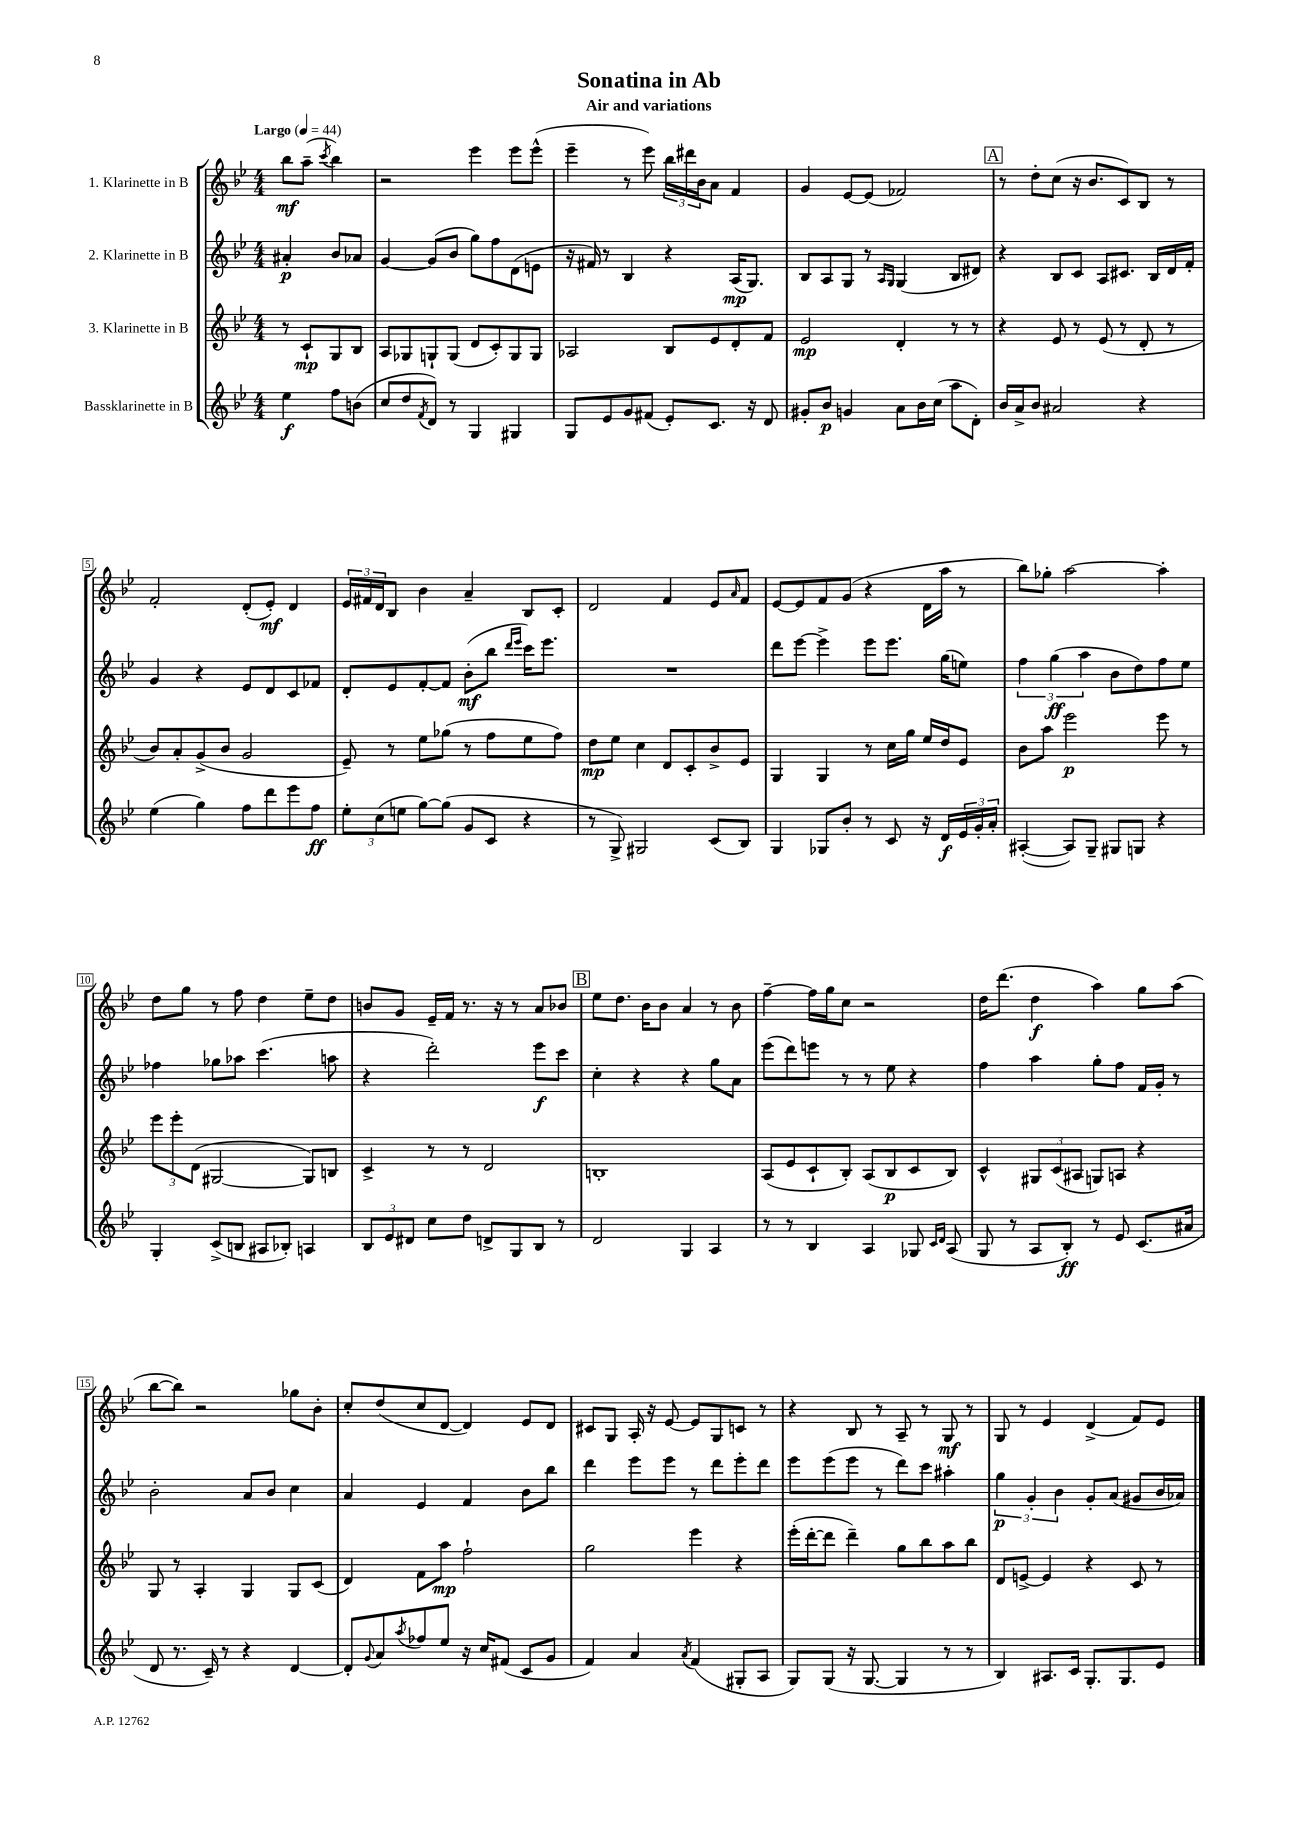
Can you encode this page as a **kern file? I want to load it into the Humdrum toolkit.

**kern	**dynam	**kern	**dynam	**kern	**dynam	**kern	**dynam
*part4	*part4	*part3	*part3	*part2	*part2	*part1	*part1
*staff4	*staff4	*staff3	*staff3	*staff2	*staff2	*staff1	*staff1
*I"Bassklarinette in B	*	*I"3. Klarinette in B	*	*I"2. Klarinette in B	*	*I"1. Klarinette in B	*
*clefG2	*	*clefG2	*	*clefG2	*	*clefG2	*
*k[b-e-]	*	*k[b-e-]	*	*k[b-e-]	*	*k[b-e-]	*
*M4/4	*	*M4/4	*	*M4/4	*	*M4/4	*
*MM44	*	*MM44	*	*MM44	*	*MM44	*
=	=	=	=	=	=	=	=
!	!	!	!	!	!	!LO:TX:a:B:t=Largo	!
4ee-\	f	8r	.	4a#X'/	p	8bb-\L	mf
.	.	8c`/L	mp	.	.	(8aa~\J	.
.	.	.	.	.	.	8qccc/	.
8ff\L	.	8G/	.	8b-/L	.	4bb-\)	.
(8bn\J	.	8B-/J	.	8a-X/J	.	.	.
=1	=1	=1	=1	=1	=1	=1	=1
8cc/L	.	8A/L	.	[4g/	.	2r	.
8dd/	.	8G-X/	.	.	.	.	.
8qf/	.	.	.	.	.	.	.
8d/J)	.	8Gn`/	.	(8g/L]	.	.	.
8r	.	(8G/J	.	8b-/J	.	.	.
4G/	.	8d/L	.	8gg\L)	.	4eee-\	.
.	.	8c'/)	.	8ff\	.	.	.
4G#X/	.	8G/	.	(8d\	.	8eee-\L	.
.	.	8G/J	.	8en\J	.	(8eee-^^\J	.
=2	=2	=2	=2	=2	=2	=2	=2
8G/L	.	2A-X/	.	16r	.	4eee-~\	.
.	.	.	.	16f#X/)	.	.	.
8e-/	.	.	.	8r	.	.	.
8g/	.	.	.	4B-/	.	8r	.
(8f#X/J	.	.	.	.	.	8eee-\)	.
8e-'/L)	.	8B-/L	.	4r	.	24bb-\LL	.
.	.	.	.	.	.	24ddd#X\	.
.	.	.	.	.	.	24b-\J	.
8.c/J	.	8e-/	.	.	.	8a\J	.
.	.	8d'/	.	(16A/KL	mp	4f/	.
16r	.	.	.	8.G/J)	.	.	.
8d/	.	8f/J	.	.	.	.	.
=3	=3	=3	=3	=3	=3	=3	=3
8g#X'/L	.	2e-/	mp	8B-/L	.	4g/	.
8b-/J	p	.	.	8A/	.	.	.
4gn/	.	.	.	8G/J	.	[8e-/L	.
.	.	.	.	8r	.	(8e-/J]	.
.	.	.	.	16qqA/LL	.	.	.
.	.	.	.	16qqG/JJ	.	.	.
8a\L	.	4d'/	.	(4G/	.	2f-X/)	.
16b-\L	.	.	.	.	.	.	.
(16cc\JJ	.	.	.	.	.	.	.
8aa\L	.	8r	.	8B-/L	.	.	.
8d'\J)	.	8r	.	8d#X/J)	.	.	.
!!LO:REH:place=s1:t=A
=4	=4	=4	=4	=4	=4	=4	=4
16b-/LL	.	4r	.	4r	.	8r	.
16a^/J	.	.	.	.	.	.	.
8b-/J	.	.	.	.	.	8dd'\L	.
2a#X/	.	8e-/	.	8B-/L	.	(8cc\J	.
.	.	8r	.	8c/J	.	16r	.
.	.	.	.	.	.	8.b-/L	.
.	.	(8e-/	.	8A/L	.	.	.
.	.	8r	.	8.c#X/J	.	8c/)	.
4r	.	8d'/	.	.	.	8B-/J	.
.	.	.	.	16B-/LL	.	.	.
.	.	8r	.	16d/	.	8r	.
.	.	.	.	16f'/JJ	.	.	.
!!LO:LB:g=z
=5	=5	=5	=5	=5	=5	=5	=5
(4ee-\	.	8b-/L)	.	4g/	.	2f'/	.
.	.	8a'/	.	.	.	.	.
4gg\)	.	(8g^/	.	4r	.	.	.
.	.	8b-/J	.	.	.	.	.
8ff\L	.	2g/	.	8e-/L	.	(8d'/L	.
8ddd\	.	.	.	8d/	.	8e-'/J)	mf
8eee-\	.	.	.	8c/	.	4d/	.
8ff\J	ff	.	.	8f-X/J	.	.	.
=6	=6	=6	=6	=6	=6	=6	=6
12ee-'\L	.	8e-~/)	.	8d'/L	.	24e-/LL	.
.	.	.	.	.	.	24f#X/	.
(12cc\	.	.	.	.	.	24d/J	.
.	.	8r	.	8e-/	.	8B-/J	.
12een\J	.	.	.	.	.	.	.
[8gg\L)	.	8ee-\L	.	[8f'/	.	4b-\	.
(8gg\J]	.	(8gg-X\J	.	8f/J]	.	.	.
8g/L	.	8r	.	(8b-'\L	mf	4a~/	.
8c/J	.	8ff\L	.	8bb-\J	.	.	.
.	.	.	.	16qqddd/LL	.	.	.
.	.	.	.	16qqeee-/JJ	.	.	.
4r	.	8ee-\	.	16ccc\KL)	.	8B-/L	.
.	.	.	.	8.eee-\J	.	.	.
.	.	8ff\J)	.	.	.	8c'/J	.
=7	=7	=7	=7	=7	=7	=7	=7
8r	.	8dd\L	mp	1r	.	2d/	.
8G^/)	.	8ee-\J	.	.	.	.	.
2G#X/	.	4cc\	.	.	.	.	.
.	.	8d/L	.	.	.	4f/	.
.	.	8c'/	.	.	.	.	.
(8c/L	.	8b-^/	.	.	.	8e-/L	.
.	.	.	.	.	.	16qqa/	.
8B-/J)	.	8e-/J	.	.	.	8f/J	.
=8	=8	=8	=8	=8	=8	=8	=8
4G/	.	4G/	.	8ddd\L	.	[8e-/L	.
.	.	.	.	[8eee-\J	.	8e-/]	.
8G-X/L	.	4G/	.	4eee-^\]	.	8f/	.
8b-'/J	.	.	.	.	.	(8g/J	.
8r	.	8r	.	8eee-\L	.	4r	.
8c/	.	16cc\LL	.	8.eee-\J	.	.	.
.	.	16gg\JJ	.	.	.	.	.
16r	.	16ee-/LL	.	.	.	16d\LL	.
16d/LL	f	16dd/J	.	(16gg\KL	.	16aa\JJ	.
24e-/	.	8e-/J	.	8een\J)	.	8r	.
24g'/	.	.	.	.	.	.	.
24a'/JJ	.	.	.	.	.	.	.
=9	=9	=9	=9	=9	=9	=9	=9
([4A#X'/	.	8b-\L	.	6ff\	.	8bb-\L)	.
.	.	8aa\J	.	.	.	8gg-X'\J	.
.	.	.	.	(6gg\	ff	.	.
8A#/L])	.	2eee-\	p	.	.	[2aa\	.
.	.	.	.	6aa\	.	.	.
8G~/J	.	.	.	.	.	.	.
8G#X/L	.	.	.	8b-\L	.	.	.
8Gn/J	.	.	.	8dd\)	.	.	.
4r	.	8eee-\	.	8ff\	.	4aa'\]	.
.	.	8r	.	8ee-\J	.	.	.
!!LO:LB:g=z
=10	=10	=10	=10	=10	=10	=10	=10
4G'/	.	12eee-\L	.	4ff-X\	.	8dd\L	.
.	.	12eee-'\	.	.	.	.	.
.	.	.	.	.	.	8gg\J	.
.	.	(12d\J	.	.	.	.	.
(8c^/L	.	[2G#X/	.	8gg-X\L	.	8r	.
8Bn/J	.	.	.	8aa-X\J	.	8ff\	.
8A#X/L	.	.	.	(4.ccc\	.	4dd\	.
8B-X'/J)	.	.	.	.	.	.	.
4An/	.	8G#/L])	.	.	.	8ee-~\L	.
.	.	8Bn/J	.	8aan\	.	8dd\J	.
=11	=11	=11	=11	=11	=11	=11	=11
12B-/L	.	4c^/	.	4r	.	8bn/L	.
12e-/	.	.	.	.	.	.	.
.	.	.	.	.	.	8g/J	.
12d#X/J	.	.	.	.	.	.	.
8cc\L	.	8r	.	2ddd'\)	.	16e-~/LL	.
.	.	.	.	.	.	16f/JJ	.
8dd\J	.	8r	.	.	.	8.r	.
8dn^/L	.	2d/	.	.	.	.	.
.	.	.	.	.	.	16r	.
8G/	.	.	.	.	.	8r	.
8B-/J	.	.	.	8eee-\L	f	8a/L	.
8r	.	.	.	8ccc\J	.	8b-X/J	.
!!LO:REH:place=s1:t=B
=12	=12	=12	=12	=12	=12	=12	=12
2d/	.	1Bn'	.	4cc'\	.	8ee-\L	.
.	.	.	.	.	.	8.dd\J	.
.	.	.	.	4r	.	.	.
.	.	.	.	.	.	16b-\KL	.
.	.	.	.	.	.	8b-\J	.
4G/	.	.	.	4r	.	4a/	.
4A/	.	.	.	8gg\L	.	8r	.
.	.	.	.	8a\J	.	8b-\	.
=13	=13	=13	=13	=13	=13	=13	=13
8r	.	(8A/L	.	(8eee-\L	.	[4ff~\	.
8r	.	8e-/	.	8ddd\)	.	.	.
4B-/	.	8c`/	.	8eeen\J	.	16ff\LL]	.
.	.	.	.	.	.	16gg\J	.
.	.	8B-'/J)	.	8r	.	8cc\J	.
4A/	.	(8A/L	.	8r	.	2r	.
.	.	8B-/	p	8ee-\	.	.	.
8G-X/	.	8c/	.	4r	.	.	.
16qqc/LL	.	.	.	.	.	.	.
16qqd/JJ	.	.	.	.	.	.	.
(8A/	.	8B-/J)	.	.	.	.	.
=14	=14	=14	=14	=14	=14	=14	=14
8G/	.	4c^^/	.	4ff\	.	16dd\KL	.
.	.	.	.	.	.	(8.ddd\J	.
8r	.	.	.	.	.	.	.
8A/L	.	12G#X/L	.	4aa\	.	4dd\	f
.	.	(12c/	.	.	.	.	.
8B-'/J)	ff	.	.	.	.	.	.
.	.	12A#X/J	.	.	.	.	.
8r	.	8Gn/L)	.	8gg'\L	.	4aa\)	.
8e-/	.	8An/J	.	8ff\J	.	.	.
(8.c/L	.	4r	.	16f/LL	.	8gg\L	.
.	.	.	.	16g'/JJ	.	.	.
.	.	.	.	8r	.	(8aa\J	.
16a#X/Jk	.	.	.	.	.	.	.
!!LO:LB:g=z
=15	=15	=15	=15	=15	=15	=15	=15
8d/	.	8G/	.	2b-'\	.	[8bb-\L	.
8.r	.	8r	.	.	.	8bb-\J])	.
.	.	4A'/	.	.	.	2r	.
16c~/)	.	.	.	.	.	.	.
8r	.	.	.	.	.	.	.
4r	.	4G/	.	8a/L	.	.	.
.	.	.	.	8b-/J	.	.	.
[4d/	.	8G/L	.	4cc\	.	8gg-X\L	.
.	.	(8c/J	.	.	.	8b-'\J	.
=16	=16	=16	=16	=16	=16	=16	=16
8d'/L]	.	4d/)	.	4a/	.	8cc'/L	.
8qqg/	.	.	.	.	.	.	.
8a/	.	.	.	.	.	(8dd/	.
8qaa/	.	.	.	.	.	.	.
8ff-X/	.	8f\L	.	4e-/	.	8cc/	.
8ee-/J	.	8aa\J	mp	.	.	[8d/J	.
16r	.	2ff`\	.	4f/	.	4d/])	.
16cc/KL	.	.	.	.	.	.	.
(8f#X/J	.	.	.	.	.	.	.
8c/L	.	.	.	8b-\L	.	8e-/L	.
8g/J	.	.	.	8bb-\J	.	8d/J	.
=17	=17	=17	=17	=17	=17	=17	=17
4f/)	.	2gg\	.	4ddd\	.	8c#X/L	.
.	.	.	.	.	.	8G/J	.
4a/	.	.	.	8eee-\L	.	16A'/	.
.	.	.	.	.	.	16r	.
.	.	.	.	8eee-\J	.	[8e-/	.
8qa/	.	.	.	.	.	.	.
(4f/	.	4eee-\	.	8r	.	8e-/L]	.
.	.	.	.	8ddd\L	.	8G/	.
8G#X'/L	.	4r	.	8eee-'\	.	8cn/J	.
8A/J	.	.	.	8ddd\J	.	8r	.
=18	=18	=18	=18	=18	=18	=18	=18
8G/L)	.	(16eee-'\LL	.	8eee-\L	.	4r	.
.	.	[16ddd'\J	.	.	.	.	.
(8G/J	.	8ddd\J]	.	(8eee-\	.	.	.
16r	.	4ddd~\)	.	8eee-\J	.	8B-/	.
[8.G/	.	.	.	.	.	.	.
.	.	.	.	8r	.	8r	.
4G/]	.	8gg\L	.	8ddd\L)	.	8A~/	.
.	.	8bb-\	.	8ccc\J	.	8r	.
8r	.	8aa\	.	4aa#X'\	.	8G/	mf
8r	.	8bb-\J	.	.	.	8r	.
=19	=19	=19	=19	=19	=19	=19	=19
4B-/)	.	8d/L	.	6gg\	p	8G/	.
.	.	[8en^/J	.	.	.	8r	.
.	.	.	.	6g'/	.	.	.
8.A#X/L	.	4e/]	.	.	.	4e-/	.
.	.	.	.	6b-\	.	.	.
16c/Jk	.	.	.	.	.	.	.
8.G'/L	.	4r	.	8g'/L	.	(4d^/	.
.	.	.	.	(8a/J	.	.	.
8.G/	.	.	.	.	.	.	.
.	.	8c/	.	8g#X/L	.	8f/L)	.
8e-/J	.	8r	.	16b-/L	.	8e-/J	.
.	.	.	.	16a-X/JJ)	.	.	.
==	==	==	==	==	==	==	==
*-	*-	*-	*-	*-	*-	*-	*-
